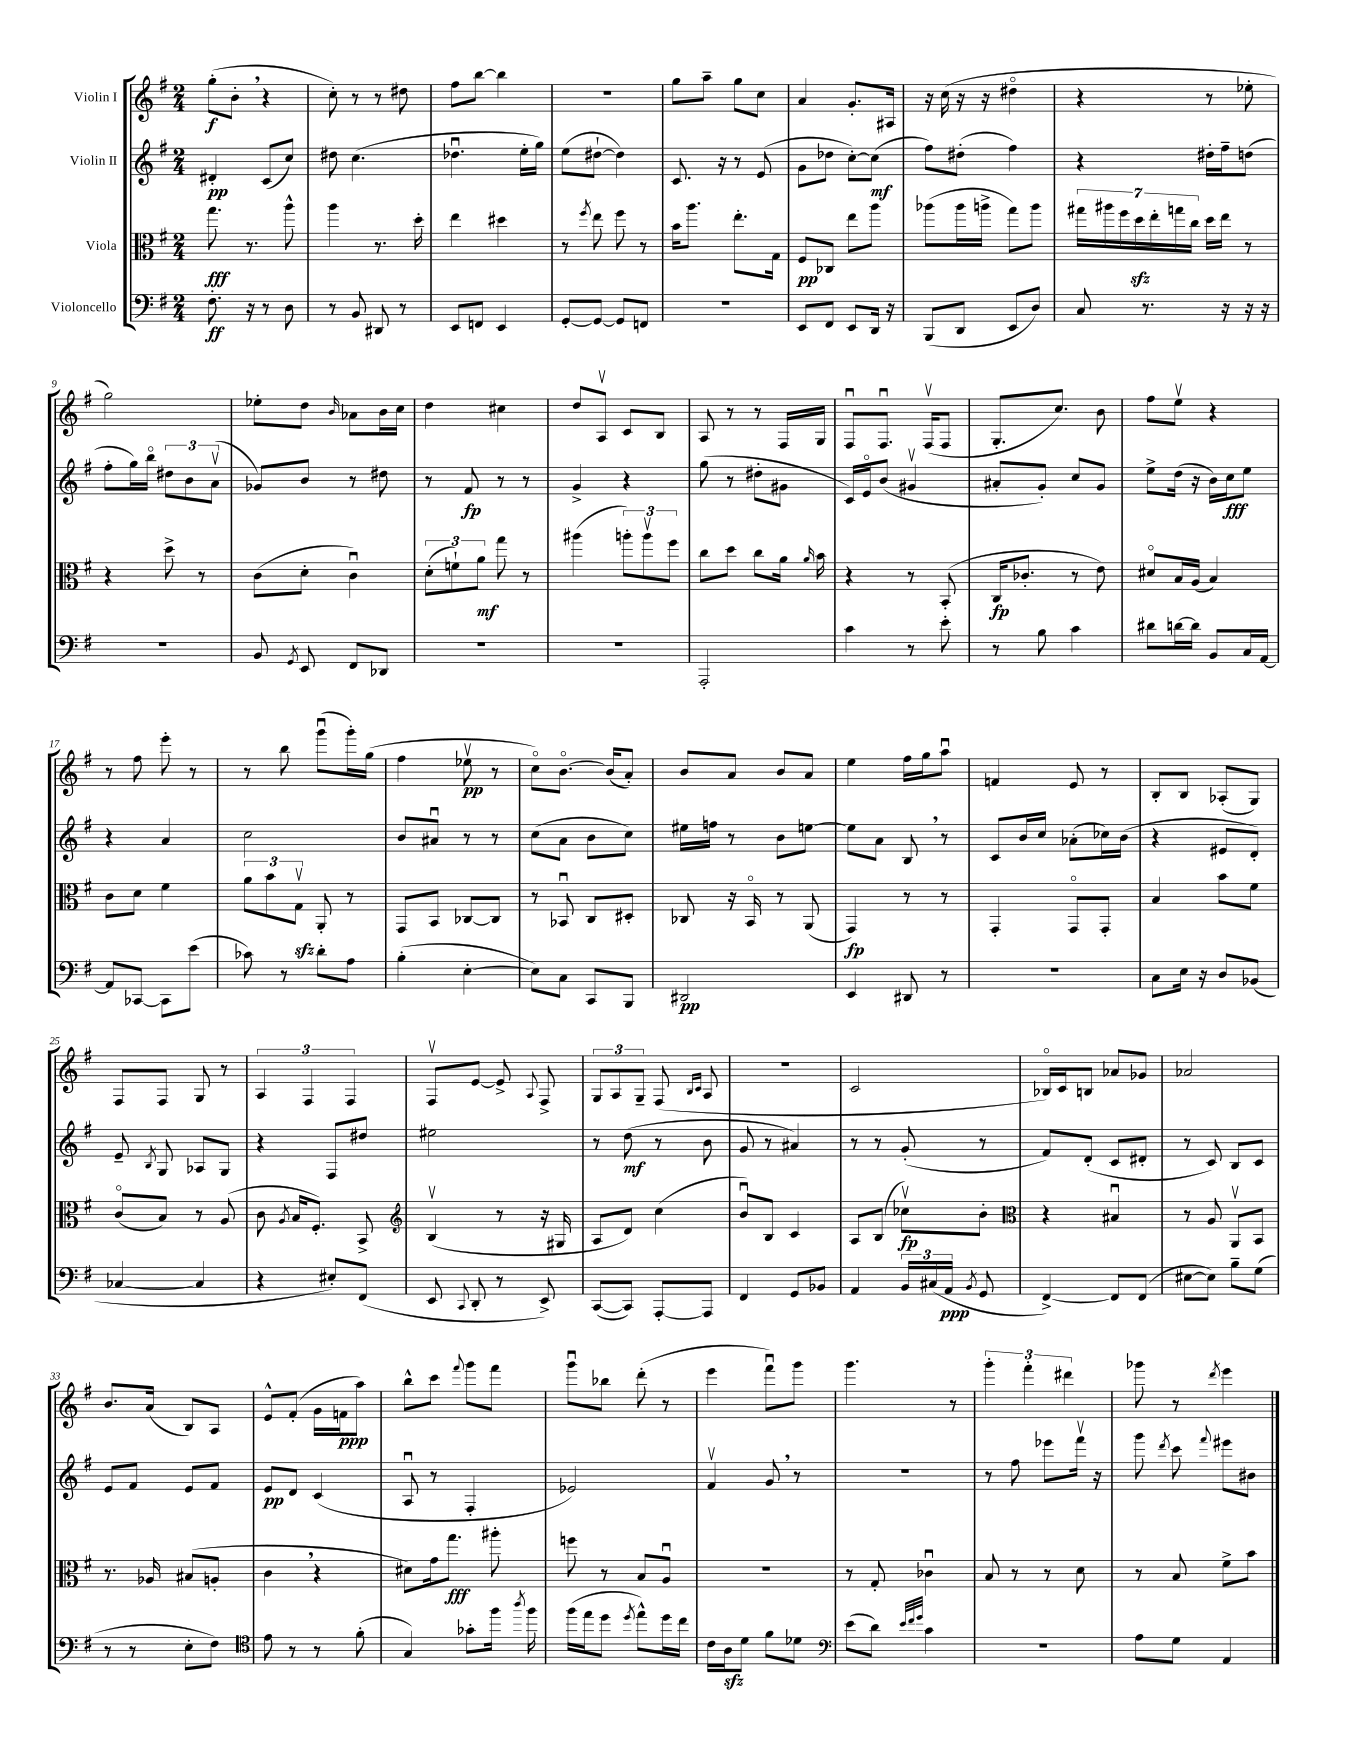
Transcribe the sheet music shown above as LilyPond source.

<<
\new StaffGroup <<
\new Staff = "s0" \with { instrumentName = "Violin I" } {
    \clef treble \key g \major \numericTimeSignature \time 2/4
    \autoBeamOff g''8[-.\f( b'8]-. \breathe r4 |
    c''8-.) r8 r8 dis''8 |
    fis''8[ b''8]~ b''4 |
    R2 |
    g''8[ a''8]-- g''8[ c''8] |
    a'4 g'8.[-. ais16] |
    r16 c''16( r16 r16 dis''4\flageolet |
    r4 r8 ees''8-. |
    g''2) |
    ees''8[-. d''8] \grace { b'16 } aes'8[ b'16 c''16] |
    d''4 cis''4 |
    d''8[ a8]\upbow c'8[ b8] |
    a8 r8 r8 fis16[ g16] |
    fis8[\downbow fis8.]\downbow fis16[\upbow( fis8] |
    g8.[-. c''8.]) b'8 |
    fis''8[ e''8]\upbow r4 |
    r8 fis''8 e'''8-. r8 |
    r8 b''8 g'''8[\downbow( g'''16-.) g''16]( |
    fis''4 ees''8\upbow\pp r8 |
    c''8[\flageolet) b'8.]~\flageolet b'16[( a'8]-.) |
    b'8[ a'8] b'8[ a'8] |
    e''4 fis''16[ g''16 a''8]\downbow |
    f'4 e'8 r8 |
    b8[-. b8] aes8[-.( g8]) |
    fis8[ fis8] g8 r8 |
    \tuplet 3/2 { a4 fis4 fis4 } |
    fis8[\upbow e'8]~ e'8-> \appoggiatura { a8 } fis8-> |
    \tuplet 3/2 { g8[ a8 g8]-- } fis8( \grace { b16[ c'16] } a8 |
    R2 |
    c'2 |
    bes16[\flageolet) c'16 b8] aes'8[ ges'8] |
    aes'2 |
    b'8.[ a'16]( b8[) a8] |
    e'8[-^ fis'8]-.( g'16[ f'16\ppp a''8]) |
    b''8[-^ c'''8] \appoggiatura { fis'''8 } g'''8[ fis'''8] |
    g'''8[\downbow bes''8] d'''8-.( r8 |
    e'''4 fis'''8[\downbow) g'''8] |
    g'''4. r8 |
    \tuplet 3/2 { g'''4-. fis'''4-. dis'''4 } |
    ges'''8 r8 \acciaccatura { d'''8 } e'''4 \bar "|." |
}
\new Staff = "s1" \with { instrumentName = "Violin II" } {
    \clef treble \key g \major \numericTimeSignature \time 2/4
    \autoBeamOff dis'4-.\pp c'8[( c''8]) |
    dis''8 c''4.( |
    des''4.\downbow e''16[-. g''16]) |
    e''8[( dis''8]~-! dis''4) |
    c'8. r16 r8 e'8( |
    g'8[ des''8] c''8[~-.) c''8]\mf( |
    fis''8[) dis''8]-.( fis''4) |
    r4 dis''16[-. fis''16-- d''8]( |
    fis''8[-. g''16) b''16]\flageolet \tuplet 3/2 { dis''8[ b'8 a'8]\upbow( } |
    ges'8[) b'8] r8 dis''8 |
    r8 fis'8\fp r8 r8 |
    g'4-> r4 |
    g''8( r8 dis''8[-. gis'8] |
    c'16[) e'16\flageolet b'8]( gis'4\upbow |
    ais'8[-. g'8]-.) c''8[ g'8] |
    e''8[-> d''16]( r16 b'16[) c''16\fff e''8] |
    r4 a'4 |
    c''2 |
    b'8[ ais'8]\downbow r8 r8 |
    c''8[( a'8] b'8[ c''8]) |
    eis''16[ f''16] r8 b'8[ e''8]~ |
    e''8[ a'8] b8 \breathe r8 |
    c'8[ b'16 c''16] aes'8[-.( ces''16) b'16]( |
    r4 eis'8[ d'8]-.) |
    e'8-- \acciaccatura { b8 } g8 aes8[ g8] |
    r4 fis8[ dis''8] |
    eis''2 |
    r8 d''8\mf( r8 b'8 |
    g'8 r8 ais'4) |
    r8 r8 g'8-.( r8 |
    fis'8[) d'8]-.( c'8[ dis'8]-. |
    r8 c'8) b8[ c'8] |
    e'8[ fis'8] e'8[ fis'8] |
    e'8[\pp d'8] c'4( |
    a8\downbow r8 fis4-. |
    ees'2) |
    fis'4\upbow g'8 \breathe r8 |
    R2 |
    r8 fis''8 ees'''8[ fis'''16]\upbow r16 |
    g'''8 \acciaccatura { d'''8 } c'''8 \appoggiatura { fis'''8 } eis'''8[ bis'8] \bar "|." |
}
\new Staff = "s2" \with { instrumentName = "Viola" } {
    \clef alto \key g \major \numericTimeSignature \time 2/4
    \autoBeamOff g''8.\fff r8. a''8-^ |
    a''4 r8. d''16-. |
    e''4 dis''4 |
    r8 \acciaccatura { fis''8 } e''8 fis''8 r8 |
    b'16[ a''8.] e''8.[-. g16] |
    fis8[\pp ces8] e''8[ a''8] |
    aes''8[( aes''16 a''16]-> g''8[) a''8] |
    \tuplet 7/4 { gis''16[ ais''16 fis''16 d''16\sfz e''16-. g''16 c''16] } d''16[ e''16] r8 |
    r4 d''8-> r8 |
    c'8[( d'8]-. c'4\downbow) |
    \tuplet 3/2 { d'8[-.( f'8-!) a'8]\mf } g''8 r8 |
    ais''4( \tuplet 3/2 { a''8[-.) a''8\upbow fis''8] } |
    c''8[ d''8] c''8[ a'16] \grace { a'16 } b'16 |
    r4 r8 b,8-.( |
    c16[\fp ces'8.]-. r8 e'8) |
    dis'8[\flageolet b16 a16]( b4) |
    c'8[ d'8] fis'4 |
    \tuplet 3/2 { a'8[ b'8 g8]\upbow\sfz } a,8-. r8 |
    g,8[ b,8] ces8[~ ces8] |
    r8 bes,8\downbow c8[ dis8]-. |
    ces8 r16 b,16\flageolet r8 a,8( |
    g,4\fp) r8 r8 |
    g,4-. g,8[\flageolet g,8]-. |
    b4 b'8[ fis'8] |
    c'8[\flageolet( b8]) r8 a8( |
    c'8 \acciaccatura { a8 } b16[ fis8.]-.) b,8-> |
    \clef treble b4\upbow( r8 r16 gis16 |
    a8[ d'8]) c''4( |
    b'8[\downbow) b8] c'4 |
    a8[ b8]( ces''8[\upbow\fp) b'8]-. |
    \clef alto r4 bis4\downbow |
    r8 a8 a,8[\upbow b,8] |
    r8. aes16 bis8[( a8]-. |
    c'4 \breathe r4 |
    dis'8[) g'16 g''8.]\fff ais''8-. |
    f''8 r8 b8[ a8]\downbow |
    r2 |
    r8 g8-. ces'4\downbow |
    b8 r8 r8 d'8 |
    r8 b8 fis'8[-> b'8] \bar "|." |
}
\new Staff = "s3" \with { instrumentName = "Violoncello" } {
    \clef bass \key g \major \numericTimeSignature \time 2/4
    \autoBeamOff fis8.-.\ff r16 r8 d8 |
    r8 b,8 dis,8 r8 |
    e,8[ f,8] e,4 |
    g,8[~-. g,8]~ g,8[ f,8] |
    r2 |
    e,8[ fis,8] e,8[ d,16] r16 |
    b,,8[( d,8] e,8[ d8]) |
    c8 r8. r16 r16 r16 |
    R2 |
    b,8 \acciaccatura { g,8 } e,8 fis,8[ des,8] |
    R2 |
    R2 |
    a,,2-. |
    c'4 r8 e'8-. |
    r8 b8 c'4 |
    dis'8[ d'16~ d'16] b,8[ c16 a,16]~ |
    a,8[ ces,8]~ ces,8[ e'8]( |
    ces'8) r8 d'8[-. a8] |
    b4-.( e4~-. |
    e8[) c8] c,8[ b,,8] |
    dis,2\pp |
    e,4 dis,8 r8 |
    R2 |
    c8[ e16] r16 d8[ bes,8]( |
    ces4~ ces4 |
    r4 eis8[-.) fis,8]( |
    e,8 \appoggiatura { c,8 } d,8-. r8 e,8->) |
    c,8[~( c,8]) a,,8[~-. a,,8] |
    fis,4 g,8[ bes,8] |
    a,4 \tuplet 3/2 { b,16[ cis16( a,16]\ppp } \acciaccatura { b,8 } g,8 |
    fis,4~->) fis,8[ fis,8]( |
    eis8[~ eis8]) b8[-- g8]( |
    r8 r8 e8[-. fis8]) |
    \clef tenor e'8 r8 r8 fis'8-.( |
    g4) ges'8[-. fis''16] \acciaccatura { a''8 } fis''16 |
    fis''16[( e''16 d''8] \acciaccatura { d''8 } e''8[-^) d''16 c''16] |
    c'16[ a16\sfz d'8] fis'8[ des'8] |
    \clef bass e'8[( d'8]) \grace { e'32[ fis'32 g'32] } c'4 |
    r2 |
    a8[ g8] a,4 \bar "|." |
}
>>
>>
